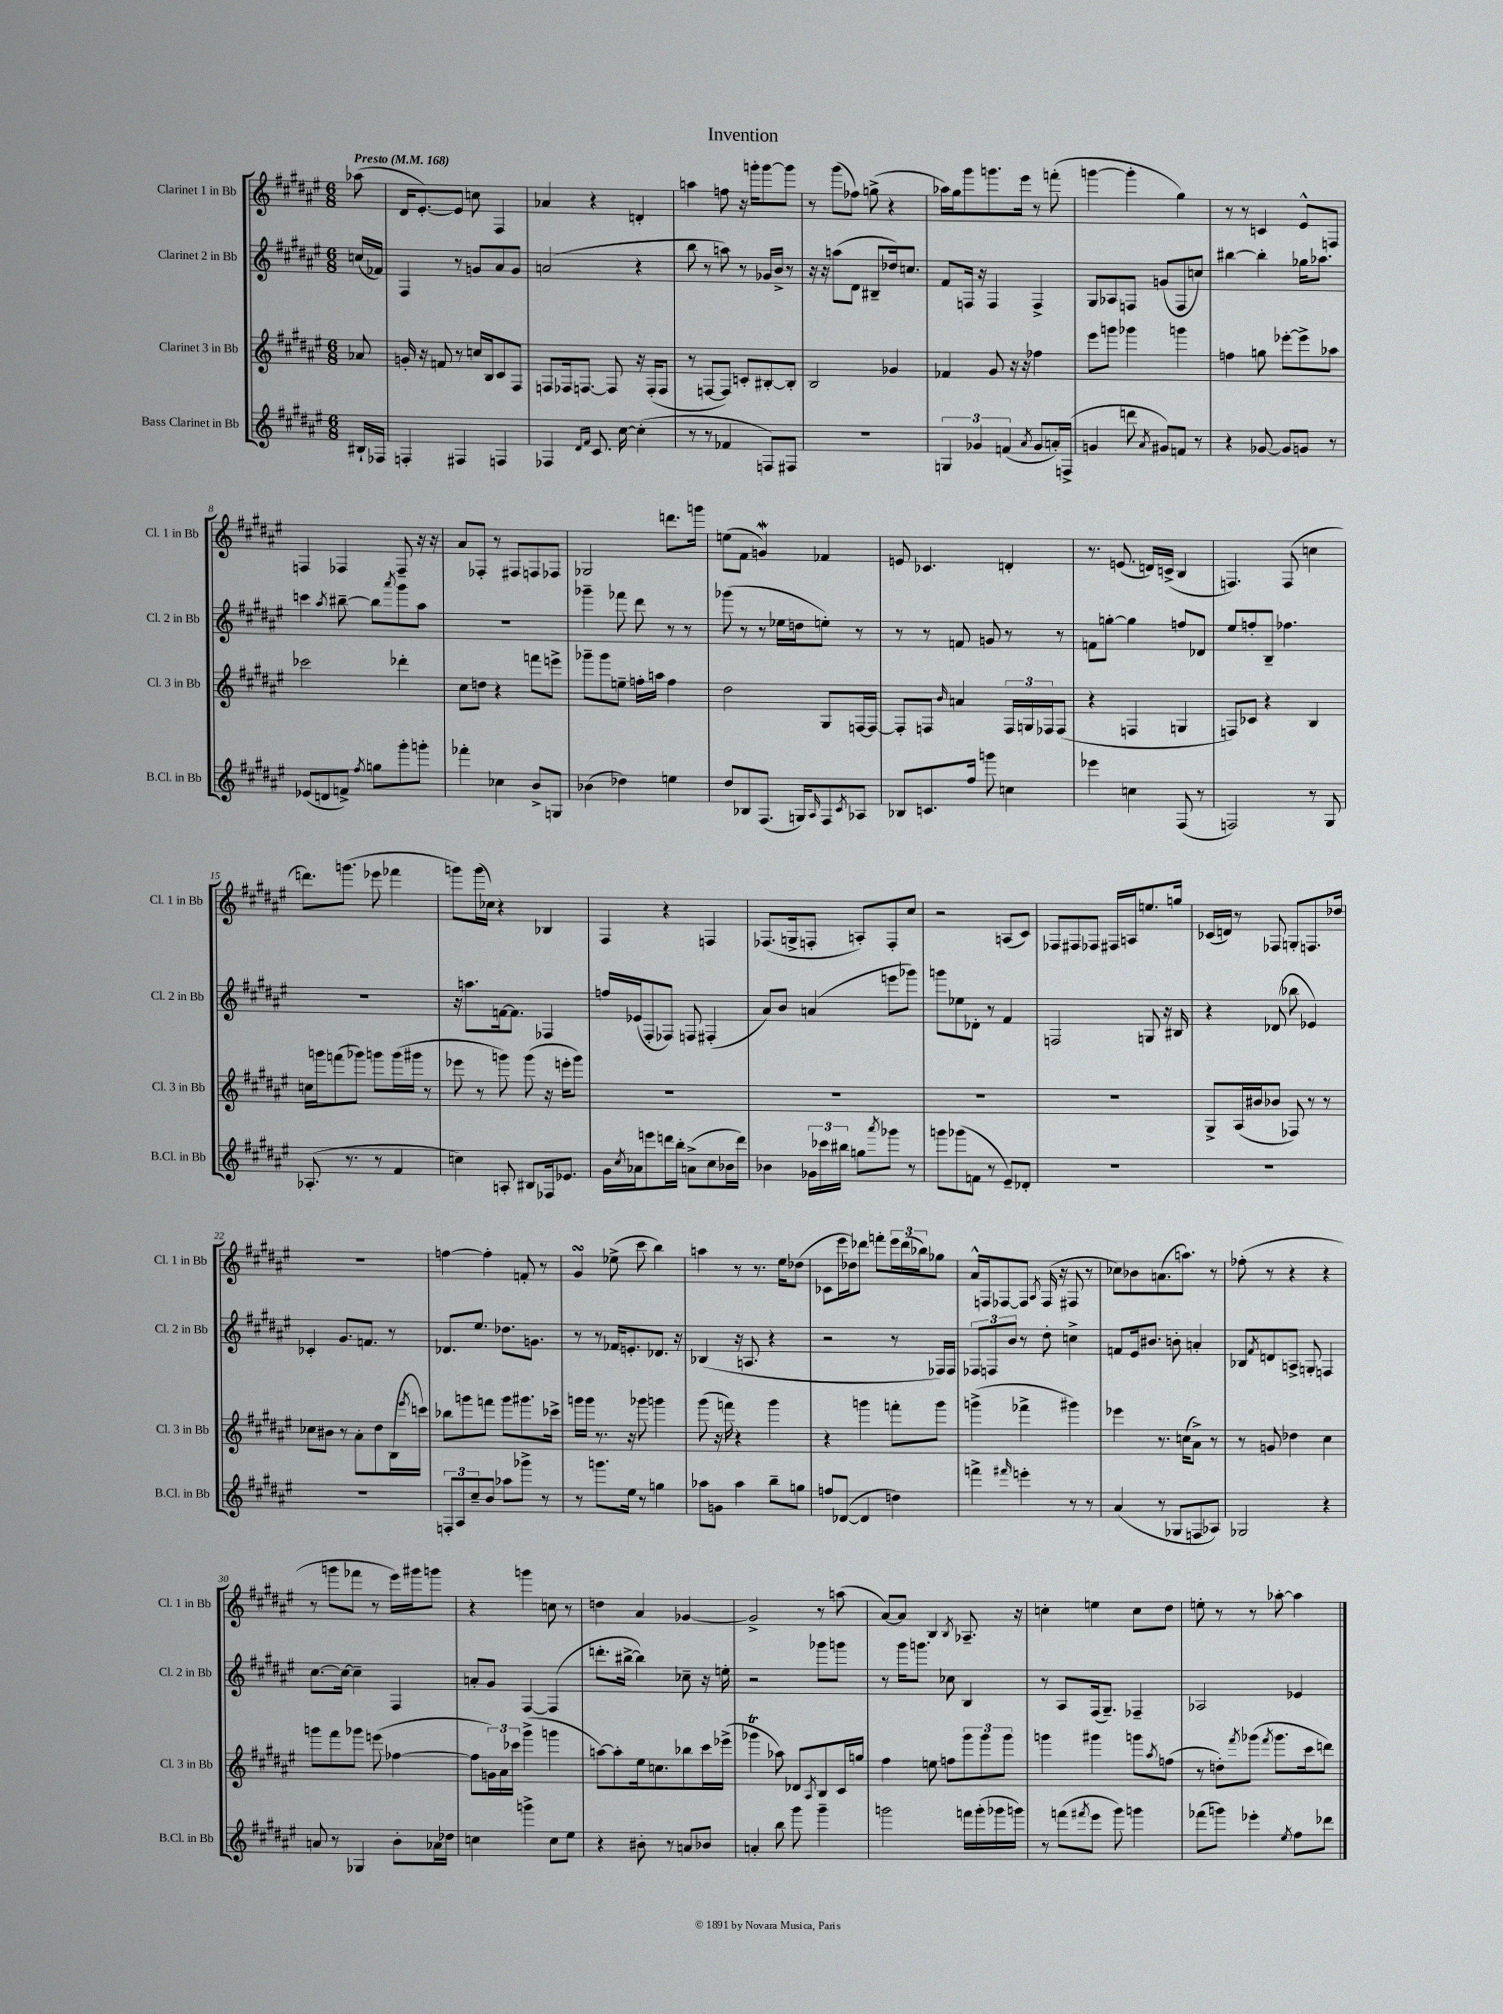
\header { title = "Invention" }
<<
\new StaffGroup <<
\new Staff = "s0" \with { instrumentName = "Clarinet 1 in Bb" shortInstrumentName = "Cl. 1 in Bb" } {
    \clef treble \key fis \major \numericTimeSignature \time 6/8 \partial 8 \tempo "Presto" 4 = 168
    aes''8( |
    dis'16 eis'8.~-.) eis'8 c''8 fis4 |
    aes'4 r4 d'4-. |
    a''4 f''8 r16 g'''16-. g'''8~ g'''8 |
    r8 gis'''8( fes''8) g''8->( r4 |
    aes''16) gis''16 gis'''8 g'''8. eis'''16 r8 f'''8-.( |
    g'''4~ g'''4-. gis''4) |
    r8 r8 c'4 eis'8-^ f8 |
    f4 fes4 fes8-- r16 r16 |
    ais'8 fes8-. r8 fis8 f8 fes8 |
    ges2 d'''8. g'''16 |
    e''8( fis'8 g'4\mordent) fes'4 |
    e'8 ces'4. d'4-. |
    r8. e'8.( d'16) c'16->( b4 |
    f4.) f8( c''4 |
    d'''8.) g'''8.( ees'''8 fes'''4 |
    g'''8) g'''16( ces''16) r4 bes4 |
    fis4 r4 f4 |
    fes8.( g16-> f8-. a8-.) f8-. cis''8 |
    r2 a8( cis'8) |
    fes8 fis8 fes8 fis16 a16 e''8. g''16 |
    ces'16( d'16) r8 fes8 g8-. f8. des''16 |
    R2. |
    f''4~ f''4-. f'8-. r8 |
    gis'4\turn ees''8->( cis'''8 b''4) |
    a''4 r8 r8. eis''16 des''8( |
    ces'8 eis'''16 des''16) des'''8 f'''8-. \tuplet 3/2 { eis'''16 des'''16( bes''16) } ges''8 |
    ais'16-^ f16 fes8~ fes8 \acciaccatura { ais8 } fes16( r16 fis8 r8 |
    ces''8) bes'8 a'8.( a''8.) r8 |
    fes''8-.( r8 r4 r4 |
    r8 g'''8 fes'''8 r8 eis'''16) gis'''16 g'''8 |
    r4 g'''4 c''8 r8 |
    d''4 ais'4 ges'4~ |
    ges'2-> r8 a''8( |
    ais'8~) ais'8 b4 \acciaccatura { b8 } aes8.-- r16 |
    c''4-. e''4 c''8 dis''8 |
    e''8-. r8 r8 aes''8~-. aes''4 \bar "|." |
}
\new Staff = "s1" \with { instrumentName = "Clarinet 2 in Bb" shortInstrumentName = "Cl. 2 in Bb" } {
    \clef treble \key fis \major \numericTimeSignature \time 6/8 \partial 8
    c''16( fes'16) |
    fis4 r8 g'8 ais'8 g'8 |
    a'2( r4 |
    b''8 r8 a''8) r8 ges'16 b'16-> r8 |
    r16 r16 a''8( dis'8 bis8-- des''16) c''8. |
    fis'8 f16 r16 f4 f4-> |
    gis8 aes8 f8 g'8( f8 c''8) |
    bis''4~ bis''4-. ges''16 aes''8. |
    c'''4 \acciaccatura { ais''8 } bis''8~-- bis''8 \acciaccatura { ais'''8 } gis'''8 ais''8 |
    R2. |
    ges'''4-- fes'''8 dis'''8 r8 r8 |
    ges'''8( r8 r8 ees''16 d''16 e''8-.) r8 |
    r8 r8 f'8 g'8 r8 r8 |
    f'8 g''8~-. g''4 f''8 des'8 |
    eis''8 f''8-. b8-- fes''4. |
    R2. |
    r16 a''8. f'16~ f'8. fes4 |
    f''16 ees'16( fis8-. fes8) f8 fis4-.( |
    ais'8) b'8 a'4( e'''8 ges'''8) |
    g'''8 ees''8 des'8-. r8 fis'4 |
    f2 g8 r16 bis16 |
    r4 des'8( bes''8 ees'4) |
    ces'4-. gis'8. f'8. r8 |
    des'8. eis''8. des''8. g'8. |
    r8 r8 fes'16 e'8.-. des'8. r16 |
    bes4( r16 a8. r4 |
    r2 r8 fes16) fes16 |
    \tuplet 3/2 { fes8 f8 b'8 } r8 dis''8-. c''4-> |
    f'8 eis'16 bis'8. b'8-. a'4-. |
    bes8 \acciaccatura { fis'8 } d'8 a8-> g8-. f4 |
    cis''8.~ cis''16~ cis''4-- fis4 |
    a'8-. gis'8 fis4~ fis4( |
    d'''8.-. bis''16~-> bis''4) ces''8-- r16 e''16-. |
    r2 ges'''8 g'''8 |
    r8 gis'''16 g'''8. ces''8 b4 |
    r8 ais8 fis16( gis8.--) fes4-- |
    aes2 ees'4 \bar "|." |
}
\new Staff = "s2" \with { instrumentName = "Clarinet 3 in Bb" shortInstrumentName = "Cl. 3 in Bb" } {
    \clef treble \key fis \major \numericTimeSignature \time 6/8 \partial 8
    aes'8 |
    g'16-. r16 f'8 r8 c''16 b16 cis'8 fis8 |
    f8 fes16 f8.~ f8 r16 f16-.( f8 |
    r8 f8~ f8) c'8-. bis8~-. bis8-. |
    b2 ges'4 |
    fes'4 gis'8 r16 r16 fes''4 |
    eis'''8 g'''8 ges'''4 g'''4 |
    f''4 g''8 ees'''8~-. ees'''8-> aes''8 |
    ces'''2 des'''4-. |
    cis''8 d''8 r4 f'''8 e'''8-> |
    ges'''8-- ges'''8 e''8-- f''16-. a''16 f''4 |
    dis''2 gis8 f16~ f16~ |
    f8-. f8 \grace { b'16 } a'4 \tuplet 3/2 { f16 g16 fes16 } fes8( |
    r4 f4 g4 |
    f8) ces'8 r4 b4 |
    c''16 g'''16 f'''8( ges'''8) g'''8 g'''16( gis'''16 r8 |
    ees'''8 r8 g'''8) g'''8( r16 e'''16-. g'''8) |
    R2. |
    R2. |
    R2. |
    R2. |
    gis8-> ais16( bis'16 bes'8 fes8) r8 r8 |
    ces''8 bis'8 r8 ais'8-. dis''8 b16( \acciaccatura { eis'''8 } c'''16) |
    bes''8 g'''8 f'''8 g'''8 gis'''8. ces'''16-> |
    g'''16 g'''16 r8. r16 ges'''8 g'''4 |
    gis'''8( r16 f'''16) r4 gis'''4 |
    r4 g'''4 f'''8-. g'''8 |
    g'''4->( fes'''4-> gis'''4) |
    ees'''4 r8. c''16( ais'8->) r8 |
    r8 g'8 des''4 cis''4 |
    g'''8 fis'''8 ges'''8 e'''8( fes''4~ |
    fes''8 \tuplet 3/2 { g'16) ais'16 ces'''16 } gis'''4->( g'''4 |
    a''8~) a''8-. eis''16 c''8. bes''8 cis'''16 ees'''16->( |
    ges'''4\trill aes''8) des'8 \acciaccatura { ais8 } b8 cis'16 g''16 |
    fis''4 e''8 f''8 \tuplet 3/2 { gis'''8 gis'''8 gis'''8 } |
    g'''4 gis'''4 g'''8 \acciaccatura { ais''8 } f''8( |
    r8 d''8-.) \acciaccatura { fis'''8 } ges'''8( \acciaccatura { fis'''8 } ges'''8. cis'''16 d'''8) \bar "|." |
}
\new Staff = "s3" \with { instrumentName = "Bass Clarinet in Bb" shortInstrumentName = "B.Cl. in Bb" } {
    \clef treble \key fis \major \numericTimeSignature \time 6/8 \partial 8
    bis16-! fes16 |
    f4-. fis4 f4 |
    fes4 \grace { dis'16 fis'16 } cis'8. cis''16~ cis''4-.( |
    r8 r8 fes'4 f8) fis8 |
    R2. |
    \tuplet 3/2 { g4 ges'4 f'4( } \acciaccatura { ais'8 } ges'8 a'16-.) f16->( |
    g'4 d'''8 \acciaccatura { ais'8 } gis'8) f'8 r8 |
    r4 ges'8~ ges'8 g'8 r8 |
    ees'8( d'8 f'8->) \acciaccatura { fis''8 } g''8 gis'''8-. g'''8-. |
    fes'''4-. ces''4 b'8-> g8 |
    bes'4( des''4) e''4 |
    dis''8 bes8 fis8.( g16) \grace { ais16 } fis8 \acciaccatura { cis'8 } aes8 |
    bes8 c'8. fis''16 g'''8 c''4 |
    ees'''4 c''4 fis8( r8 |
    f2) r8 gis8 |
    aes8.-.( r8. r8 fis'4 |
    c''4) a8-. bis8 fes16 ees'8. |
    gis'16 \acciaccatura { cis''8 } aes'16 e'''8 d'''16 b''16-. a'8->( cis''8 bes'16 d'''16) |
    bes'4 \tuplet 3/2 { ges'16 ces'''16 bis''16 } g''8 \acciaccatura { ais'''8 } ges'''8 r8 |
    g'''8 ges'''8( f'8 r8 eis'8--) des'8-. |
    R2. |
    R2. |
    R2. |
    \tuplet 3/2 { f8-. ais8 cis''8-- } b'8 aes''8 ges'''8-> r8 |
    r8 g'''8. eis''16 r8 g''4 |
    aes''8 g'8 aes''4 b''8-- g''8 |
    f''8 des'8~( des'4 d''4) |
    f'''4-> \grace { fis'''16 } e'''4-. r8 r8 |
    ais'4( r8 ges8 f8 aes8) |
    ges2 r4 |
    a'8 r8 ges4 b'8-. aes'16 des''16 |
    c''4 g'''4-> c''8 eis''8 |
    r4 bis'8-. r8 a'8 bes'8 |
    a'4-. b''8 gis'''8 gis'''4-- |
    g'''2 f'''16 g'''16-.( ges'''16 g'''16) |
    r8 f'''8( \acciaccatura { fis'''8 } eis'''8 gis'''8) g'''4 |
    fes'''8( g'''8) ees'''4-. \acciaccatura { eis''8 } fis''8 des'''8 \bar "|." |
}
>>
>>
